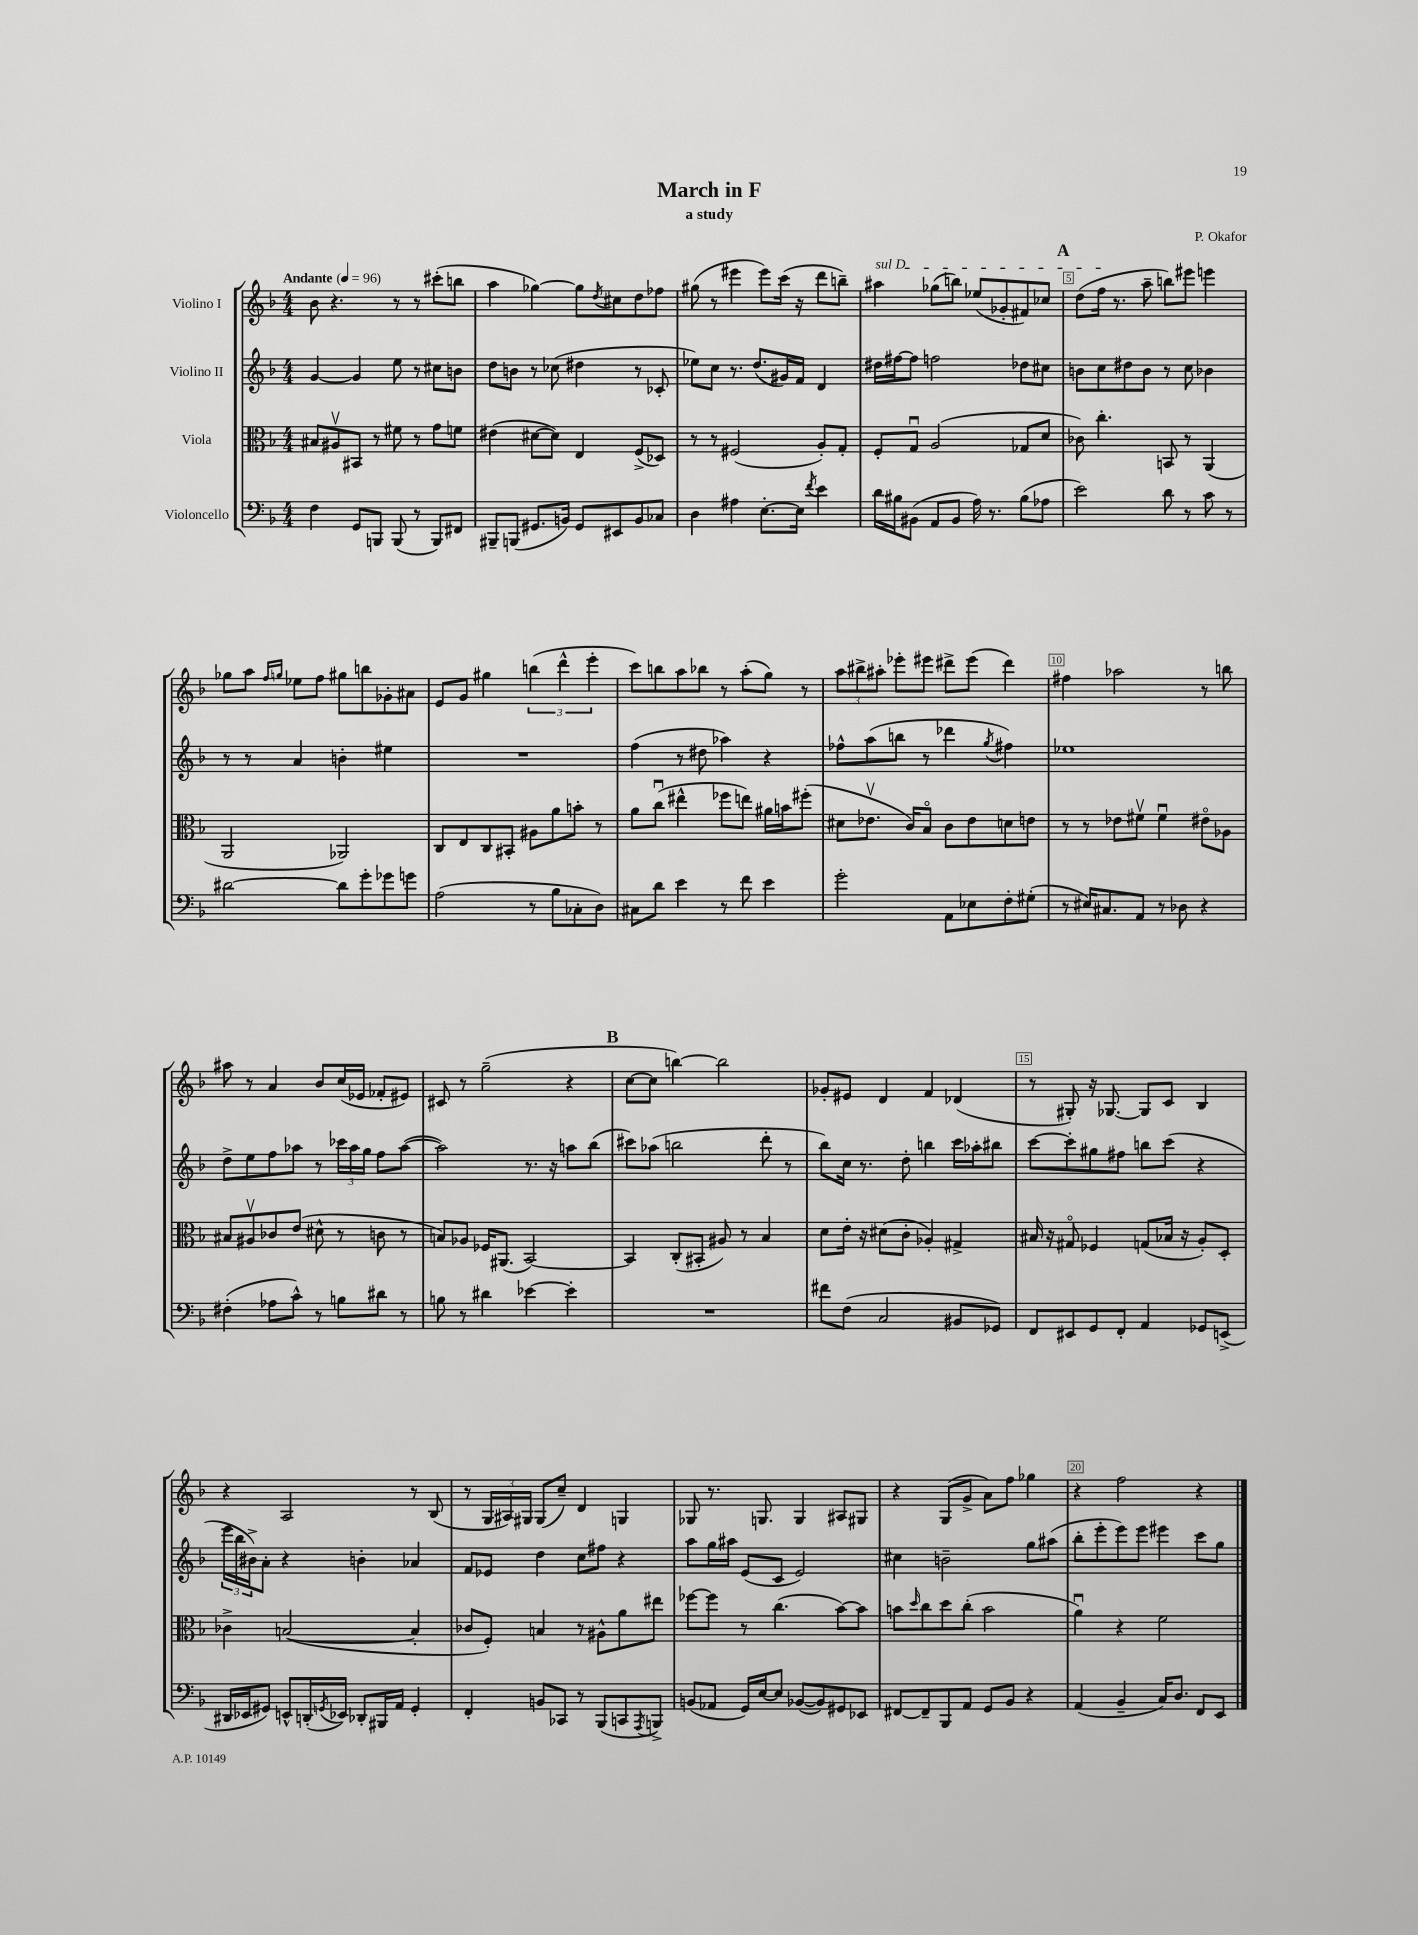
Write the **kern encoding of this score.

**kern	**kern	**kern	**kern
*staff4	*staff3	*staff2	*staff1
*clefF4	*clefC3	*clefG2	*clefG2
*k[b-]	*k[b-]	*k[b-]	*k[b-]
*M4/4	*M4/4	*M4/4	*M4/4
*MM96	*MM96	*MM96	*MM96
4F\	8B#/L	[4g/	8b-\
.	8A#v/	.	4.r
8GG/L	8BB#/J	4g/]	.
8BBB/J	8r	.	.
(8BBB/	8f#\	8ee\	8r
8r	8r	8r	8r
8BBB/L)	8g\L	8cc#\L	(8ccc#'\L
8FF#/J	8f\J	8b\J	8bb\J
=	=	=	=
8BBB#~/L	(4e#\	8dd\L	4aa\
(8BBB/J	.	8b\J	.
8.GG#/L	[8d#\L	8r	[4gg-\)
.	8d#\]J)	(8cc-\	.
16BB/Jk)	.	.	.
8GG#/L	4E/	4dd#\	8gg-\]L
.	.	.	8qdd/
8EE#/	.	.	8cc#\
8BB/	(8F^/L	8r	8dd\
8C-/J	8D-/J)	8c-'/	8ff-\J
=	=	=	=
4D\	8r	8ee-\L)	(8gg#\
.	8r	8cc\J	8r
4A#\	(2F#/	8.r	4eee#\
.	.	(8.dd/L	.
[8.E'\L	.	.	8eee#\L)
.	.	16g#/L)	(16ccc\Jk
16E\]Jk	.	16f/JJ	16r
8qf/	.	.	.
4e\	8A'/L)	4d/	8ddd\L
.	8G'/J	.	8bb~\J)
=	=	=	=
16d\LL	8F'/L	16dd#\LL	4aa#\
16B#\J	.	[16ff#\J	.
(8BB#\J	8Gu/J	8ff#\]J	.
8AA/L	(2A/	2ff\	(8gg-\L
8BB#/J	.	.	8bb\J)
16A\)	.	.	(8ee-/L
8.r	.	.	.
.	.	.	8g-'/
(8B#\L	8G-/L	8dd-\L	8f#/)
8A-\J	8d/J	8cc#\J	8cc-/J
=	=	=	=
2e\)	8c-\)	8b\L	(8dd\L
.	4.cc'\	8cc\	16ff\Jk
.	.	.	8.r
.	.	8dd#\	.
.	.	8b\J	8aa~\
8d\	8BB/	8r	8bb\L)
8r	8r	8cc\	8eee#\J
8c\	(4AA/	4b-\	4eee\
8r	.	.	.
=	=	=	=
[2d#\	2AA/	8r	8gg-\L
.	.	8r	8aa\J
.	.	.	16qqff/LL
.	.	.	16qqgg/JJ
.	.	4a/	8ee-\L
.	.	.	8ff\J
8d#\]L	2AA-/)	4b'\	8gg#\L
8g'\	.	.	8bb\
8g-\	.	4ee#\	8g-'\
8g\J	.	.	8a#\J
=	=	=	=
(2A\	8C/L	1r	8e/L
.	8E/	.	8g/J
.	8C/	.	4gg#\
.	8BB#'/J	.	.
8r	8A#\L	.	(6bb\
8B-\L	8a\	.	.
.	.	.	6ddd^^\
8C-'\	8b'\J	.	.
.	.	.	6eee'\
8D\J)	8r	.	.
=	=	=	=
8C#\L	8a\L	(4ff\	8ccc\L)
8d\J	(8ccu\J	.	8bb\
4e\	4ee#^^\	8r	8aa\
.	.	8dd#\	8bb-\J
8r	8ff-\L	4aa-\)	8r
8f\	8ee\J)	.	(8aa'\L
4e\	16a#\LL	4r	8gg\J)
.	16b\J	.	.
.	(8ff#'\J	.	8r
=	=	=	=
2g'\	8d#\L	8ff-^^\L	12aa\L
.	.	.	12bb#^\
.	8.e-v\J	(8aa\	.
.	.	.	12aa#'\J
.	.	8bb\J	8eee-'\L
.	16c/LK)	.	.
.	8B-o/J	8r	8eee#\J
8AA\L	8c\L	4ddd-\	8ddd#^\L
8E-\	8e-\	.	(8eee#\J
.	.	8qgg/	.
8F'\	8d\	4ff#\)	4ddd#\)
(8G#'\J	8e\J	.	.
=	=	=	=
8r	8r	1ee-	4ff#\
16E#/LK)	8r	.	.
8.C#/	.	.	.
.	8e-\L	.	2aa-\
8AA/J	8f#v\J	.	.
8r	4f#u\	.	.
8D-\	.	.	.
4r	8e#o\L	.	8r
.	8A-\J	.	8bb\
=	=	=	=
(4F#'\	8B#/L	8dd^\L	8aa#\
.	8A#v/	8ee\	8r
8A-\L	8c-/	8ff\	4a/
8c^^\J)	(8e/J	8aa-\J	.
8r	8d#^^\	8r	8b-/L
8B\L	8r	24ccc-\LL	(16cc/L
.	.	24aa-\	.
.	.	.	16e-/JJ
.	.	24gg\JJ	.
8d#\J	8c\	8ff\L	8f-'/L
8r	8r	([8aa-\J	8e#/J)
=	=	=	=
8B\	8B/L)	2aa-\])	8c#/
8r	8A-/J	.	8r
4d#\	16F-/LK	.	(2gg~\
.	(8.AA#/J	.	.
[4e-\	[2BB-/)	8.r	.
.	.	16r	.
4e-'\]	.	8aa\L	4r
.	.	(8bb-\J	.
=	=	=	=
1r	4BB-/]	8ccc#\L)	[8cc\L
.	.	(8aa-\J	8cc\]J
.	(8C'/L	2bb\	[4bb\)
.	8BB#'/J	.	.
.	8A#/)	.	2bb\]
.	8r	.	.
.	4B-/	8ddd'\	.
.	.	8r	.
=	=	=	=
8f#\L	8d\L	8bb-\L)	8g-'/L
(8F\J	16e'\Jk	16cc\Jk	8e#/J
.	16r	8.r	.
2C/	(8d#\L	.	4d/
.	8c'\J	8dd'\	.
.	4A-'/)	4bb\	4f/
8BB#/L	4G#^/	16ccc\LL	(4d-/
.	.	16aa-'\J	.
8GG-/J)	.	8bb#\J	.
=	=	=	=
8FF/L	16B#/	[8ccc\L	8r
.	16r	.	.
8EE#/	8G#o/	8ccc'\]	8G#'/)
8GG/	4F-/	8gg#\	16r
.	.	.	[8.G-/
8FF'/J	.	8ff#\J	.
4AA/	(8G/L	8bb\L	8G-/]L
.	16B-/Jk	(8ccc\J	8c/J
.	16r	.	.
8GG-/L	8A'/L)	4r	4B-/
(8EE^/J	8D'/J	.	.
=	=	=	=
16DD#/LL	4c-^\	24eee\LL	4r
.	.	24bb-\	.
16EE-/J	.	.	.
.	.	24b#^\J)	.
8GG#/J)	.	8a'\J	.
8EE^^/L	([2B/	4r	2A/
(16DD'/L	.	.	.
8qGG/	.	.	.
16EE-/JJ)	.	.	.
8DD-'/L	.	4b'\	.
16BBB#/L	.	.	.
16AA/JJ	.	.	.
4GG'/	4B'/]	4a-/	8r
.	.	.	(8B-/
=	=	=	=
4FF'/	8c-/L	8f/L	8r
.	8F'/J)	8e-/J	24G/LL
.	.	.	24A#/)
.	.	.	24G#/JJ
8BB/L	4B/	4dd\	(8G#/L
8CC-/J	.	.	8cc~/J)
8r	8r	8cc\L	4d/
(8BBB-/L	8A#^^\L	8ff#\J	.
8CC/	8a\	4r	4G/
8qAAA/	.	.	.
8BBB^/J)	8ee#\J	.	.
=	=	=	=
(8BB/L	[8ff-\L	8aa\L	8G-/
8AA-/J	8ff-\]J	16gg\L	8.r
.	.	16aa#\JJ	.
16GG/LL)	8r	(8e/L	.
[16E/J	.	.	8.G/
8E/]J	(4.cc\	8c/J	.
([8BB-/L	.	2e/)	4G/
8BB-/])	.	.	.
8GG#/	[8b-\L)	.	8A#/L
8EE-/J	8b-\]J	.	8G#/J
=	=	=	=
[8FF#/L	8b\L	4cc#\	4r
.	16qqdd/	.	.
8FF#~/]	8cc\	.	.
8BBB-/	8dd\	2b~\	(8G/L
8AA/J	(8cc'\J	.	8g^/J
8GG/L	2b\	.	8a\L)
8BB-/J	.	.	8ff\J
4r	.	8gg\L	4gg-\
.	.	(8aa#\J	.
=	=	=	=
(4AA/	4au\)	8bb-'\L	4r
.	.	8eee'\	.
4BB-~/	4r	8eee\)	2ff\
.	.	8eee\J	.
16C/LK)	2f\	4eee#\	.
8.D/J	.	.	.
8FF/L	.	8ccc\L	4r
8EE/J	.	8gg\J	.
==	==	==	==
*-	*-	*-	*-
